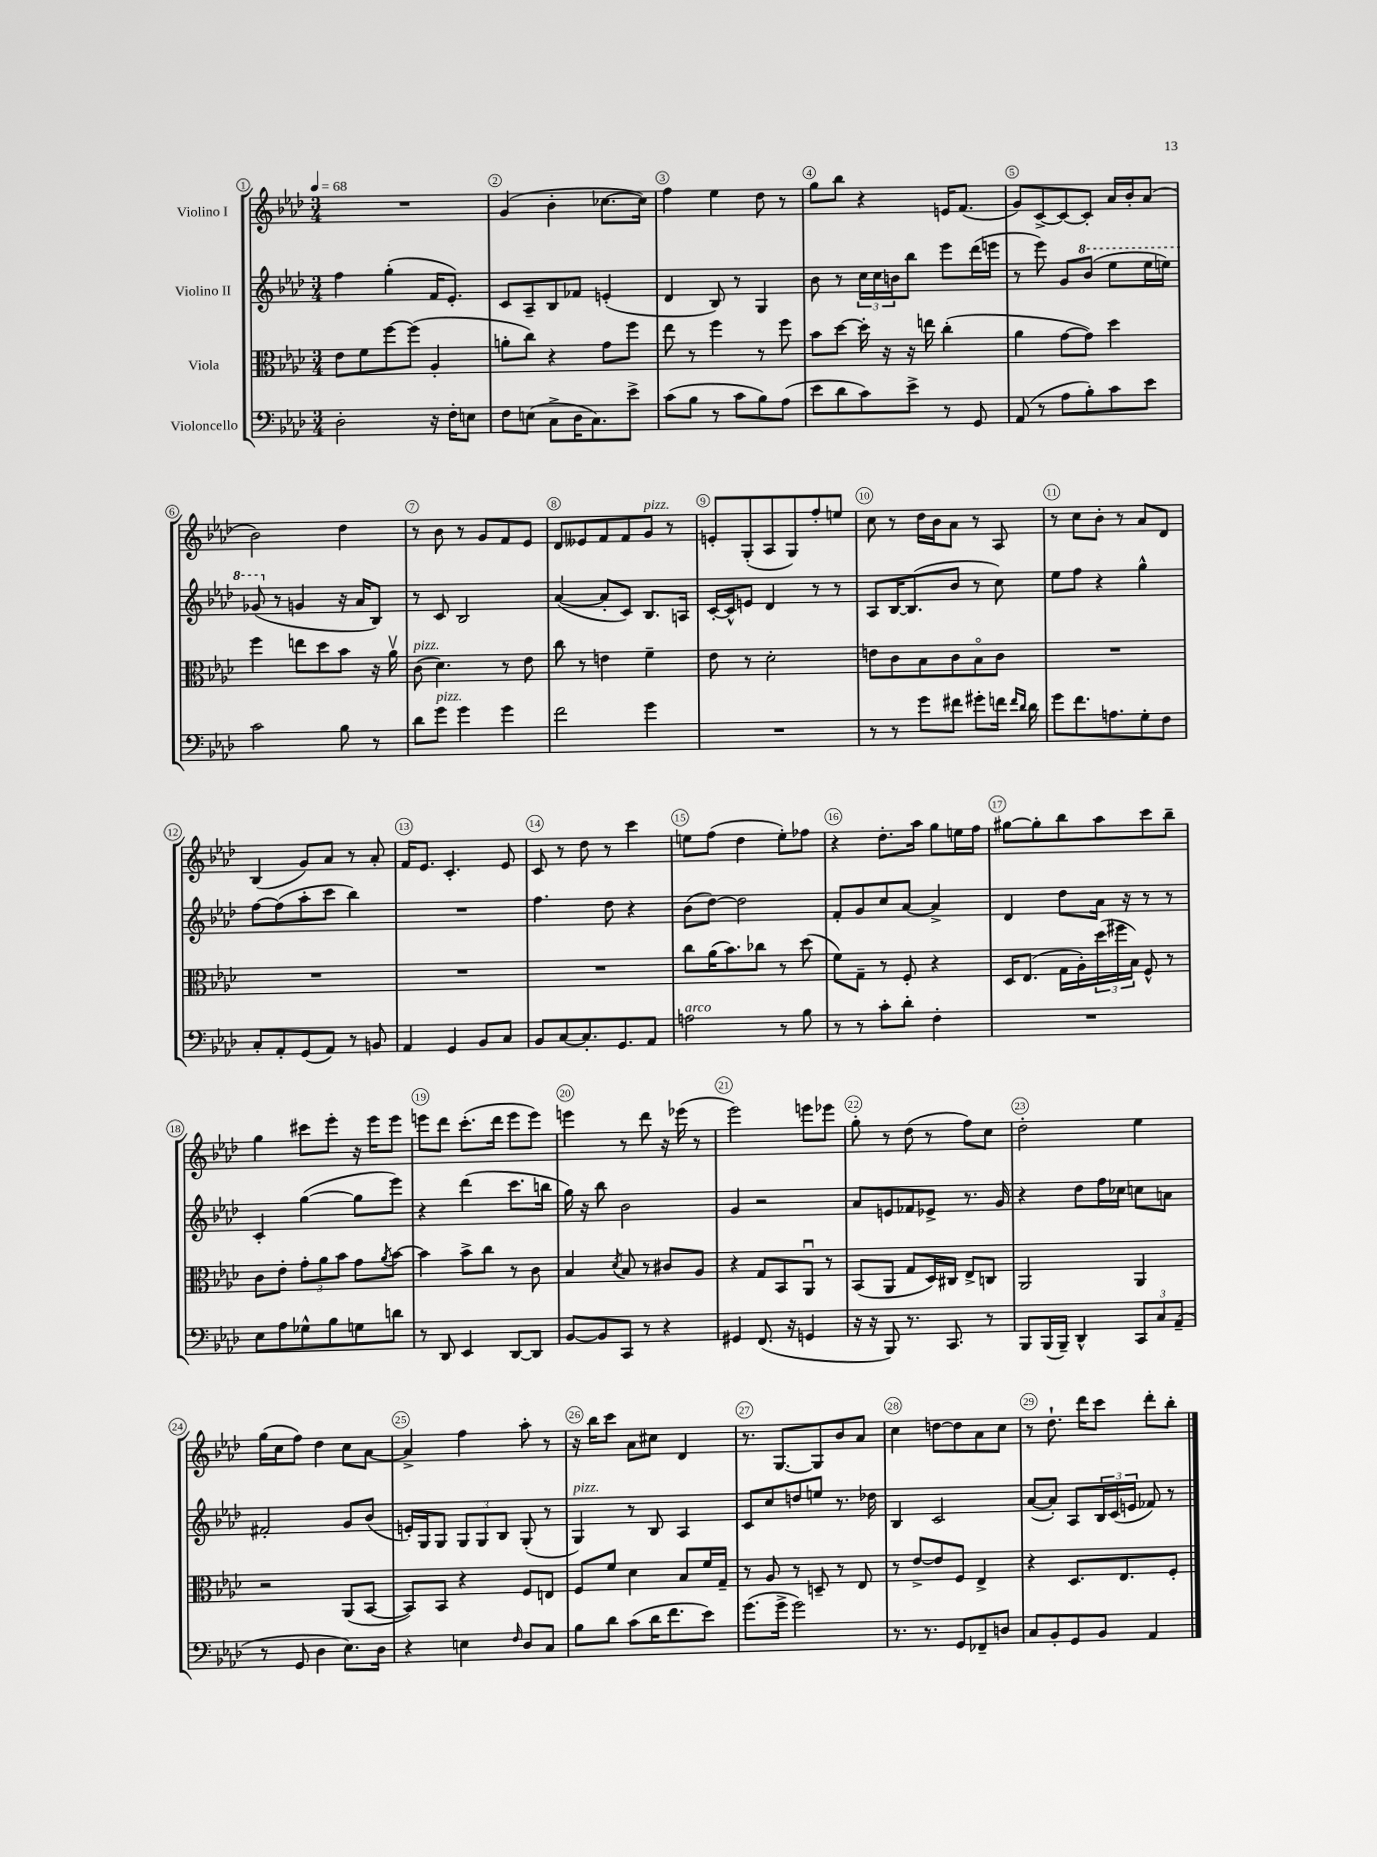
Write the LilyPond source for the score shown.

<<
\new StaffGroup <<
\new Staff = "s0" \with { instrumentName = "Violino I" } {
    \clef treble \key aes \major \numericTimeSignature \time 3/4 \tempo 4 = 68
    R2. |
    g'4( bes'4-. ces''8.~ ces''16) |
    f''4 ees''4 des''8 r8 |
    g''8 bes''8 r4 e'16 f'8.( |
    g'8) c'8~-> c'8~ c'8-. aes'16 bes'16-. aes'8( |
    bes'2) des''4 |
    r8 bes'8 r8 g'8 f'8 ees'8 |
    des'8 eeses'8 f'8 f'8 g'8^\markup { \italic "pizz." } r8 |
    e'8-. g8-.( aes8 g8) f''8-. e''8 |
    c''8 r8 des''16 bes'16 aes'8 r8 aes8 |
    r8 c''8 bes'8-. r8 aes'8 des'8 |
    bes4( g'8) aes'8 r8 aes'8-. |
    f'16 ees'8. c'4.-. ees'8 |
    c'8 r8 des''8 r8 c'''4 |
    e''8 f''8( des''4 e''8-.) fes''8 |
    r4 des''8.-. aes''16 g''8 e''16 f''16 |
    gis''8~ gis''8-. bes''8 aes''8 c'''8 bes''8-- |
    g''4 cis'''8 ees'''8-. r16 ees'''16 ees'''8 |
    e'''8 des'''8 c'''8.-.( des'''16 e'''8 e'''8) |
    e'''4 r8 des'''8 r16 ees'''16( r8 |
    ees'''2) e'''8 ees'''8 |
    g''8-. r8 des''8( r8 f''8) c''8 |
    des''2-. ees''4 |
    g''16( c''16 f''8) des''4 c''8 aes'8~ |
    aes'4-> f''4 aes''8-. r8 |
    r16 bes''16 c'''8 aes'8 cis''8 des'4 |
    r8. g8.~ g8 bes'8 aes'8 |
    c''4 d''8~ d''8 aes'8 c''8 |
    r8 des''8.-! des'''16 c'''8 des'''8-. bes''8-. \bar "|." |
}
\new Staff = "s1" \with { instrumentName = "Violino II" } {
    \clef treble \key aes \major \numericTimeSignature \time 3/4
    f''4 g''4-.( f'16 ees'8.-.) |
    c'8 aes8-- bes8 fes'8 e'4-.( |
    des'4 bes8) r8 g4 |
    bes'8 r8 \tuplet 3/2 { c''16 c''16 b'16 } bes''8 ees'''8 des'''16( e'''16 |
    r8 ees'''8) g'8 \ottava #1 bes''8( ees'''8 ees'''16 e'''16) |
    ges''8( \ottava #0 r8 g'!4 r16 aes'16 bes8) |
    r8 c'8 bes2 |
    aes'4~( aes'8-. c'8) bes8. a16 |
    c'16~-. c'16-^ e'8 des'4 r8 r8 |
    aes8 bes16~ bes8.( bes'8 r8 c''8) |
    ees''8 f''8 r4 g''4-^ |
    f''8~ f''8( aes''8-. c'''8 bes''4) |
    R2. |
    f''4. des''8 r4 |
    bes'8( des''8~) des''2 |
    f'8-. g'8 c''8 aes'8~ aes'4-> |
    des'4 des''8 aes'16 r16 r8 r8 |
    c'4-. g''4~( g''8 ees'''8) |
    r4 des'''4( c'''8. b''16 |
    g''16) r16 bes''8 bes'2 |
    g'4 r2 |
    aes'8 e'8 fes'8 ees'8-> r8. g'16 |
    r4 des''8 f''16 ces''16 c''8 a'8 |
    fis'2-. g'8 bes'8( |
    e'16-.) g16 g8 \tuplet 3/2 { g8 g8 bes8 } g8-.( r8 |
    g4^\markup { \italic "pizz." }) r8 bes8 aes4 |
    c'8 c''8 d''8 e''8 r8. des''16 |
    bes4 c'2 |
    aes'8~( aes'8-.) aes8 \tuplet 3/2 { bes16 c'16( e'16 } fes'8) r8 \bar "|." |
}
\new Staff = "s2" \with { instrumentName = "Viola" } {
    \clef alto \key aes \major \numericTimeSignature \time 3/4
    ees'8 f'8 f''8~ f''8( aes4-. |
    a'8-. c''8) r4 g'8 f''8 |
    ees''8 r8 f''4 r8 f''8 |
    bes'8 des''8~ des''16-. r16 r16 e''16 c''4-.( |
    aes'4 g'8~ g'8) des''4 |
    f''4 e''8 des''8 bes'8 r16 aes'16\upbow |
    c'8^\markup { \italic "pizz." }( des'4.) r8 ees'8 |
    c''8 r8 e'4 f'4-- |
    ees'8 r8 des'2-. |
    e'8 c'8 bes8 c'8 bes8\flageolet c'8 |
    R2. |
    R2. |
    R2. |
    R2. |
    c''8 aes'16( bes'8.) ces''8 r8 des''8( |
    f'8) g8-- r8 f8-. r4 |
    des16 ees8.( g16 aes16-.) \tuplet 3/2 { des''16( fis''16 bes16) } f8-^ r8 |
    c'8 ees'8-. \tuplet 3/2 { g'8-. aes'8 bes'8 } g'8 \acciaccatura { aes'8 } bes'8~ |
    bes'4 bes'8-> c''8 r8 c'8 |
    bes4 \acciaccatura { des'8 } bes8 r8 cis'8 aes8 |
    r4 g8 bes,8 aes,8\downbow r8 |
    bes,8( aes,8 g8 des16) cis16 ees8-> c8 |
    aes,2 aes,4 |
    r2 aes,8( bes,8~ |
    bes,8) bes,8 r4 f8 e8 |
    f8 f'8 des'4 bes8 f'16 g16-- |
    r8 aes8 r8 d8-- r8 ees8 |
    r8 ees'8~-> ees'8 f8 ees4-> |
    r4 des8. ees8. f8-. \bar "|." |
}
\new Staff = "s3" \with { instrumentName = "Violoncello" } {
    \clef bass \key aes \major \numericTimeSignature \time 3/4
    des2-. r16 f16-. e8 |
    f8 e8( c8-> des16 c8.) ees'8-> |
    c'8( bes8 r8 c'8 bes8) aes8( |
    ees'8 des'8 c'8) ees'8-> r8 g,8 |
    aes,8( r8 aes8 bes8-.) c'8 ees'8 |
    c'2 bes8 r8 |
    des'8 g'8^\markup { \italic "pizz." } g'4 g'4 |
    f'2 g'4 |
    R2. |
    r8 r8 g'8 fis'8 gis'8-. f'16 \grace { f'16 des'16 } des'16 |
    g'8 f'8. a8. g8-. f8 |
    c8-. aes,8-. g,8( aes,8) r8 b,8 |
    aes,4 g,4 bes,8 c8 |
    bes,8 c8~ c8.-. g,8. aes,8 |
    a2^\markup { \italic "arco" } r8 bes8 |
    r8 r8 c'8-. des'8-. f4-. |
    R2. |
    ees8 aes8 ges8-^ bes8 g8 d'8 |
    r8 des,8 ees,4 des,8~ des,8 |
    bes,8~ bes,8 c,8 r8 r4 |
    gis,4 f,8.( r16 g,4 |
    r16 r16 bes,,8) r8. c,8. r8 |
    bes,,8 bes,,16( bes,,16--) des,4-^ \tuplet 3/2 { c,8 c8 aes,8--( } |
    r8 g,8 des4 ees8.) des16 |
    r4 e4 \grace { f16 } des8 c8 |
    bes8 des'8 c'8( des'16 f'8. ees'8) |
    g'8.( g'16-> g'2) |
    r8. r8. g,8 fes,8-- d8 |
    c8 bes,8-. g,8 bes,8 aes,4 \bar "|." |
}
>>
>>
\layout { \context { \Score \override BarNumber.break-visibility = ##(#f #t #t) barNumberVisibility = #all-bar-numbers-visible \override BarNumber.stencil = #(make-stencil-circler 0.1 0.3 ly:text-interface::print) } }
